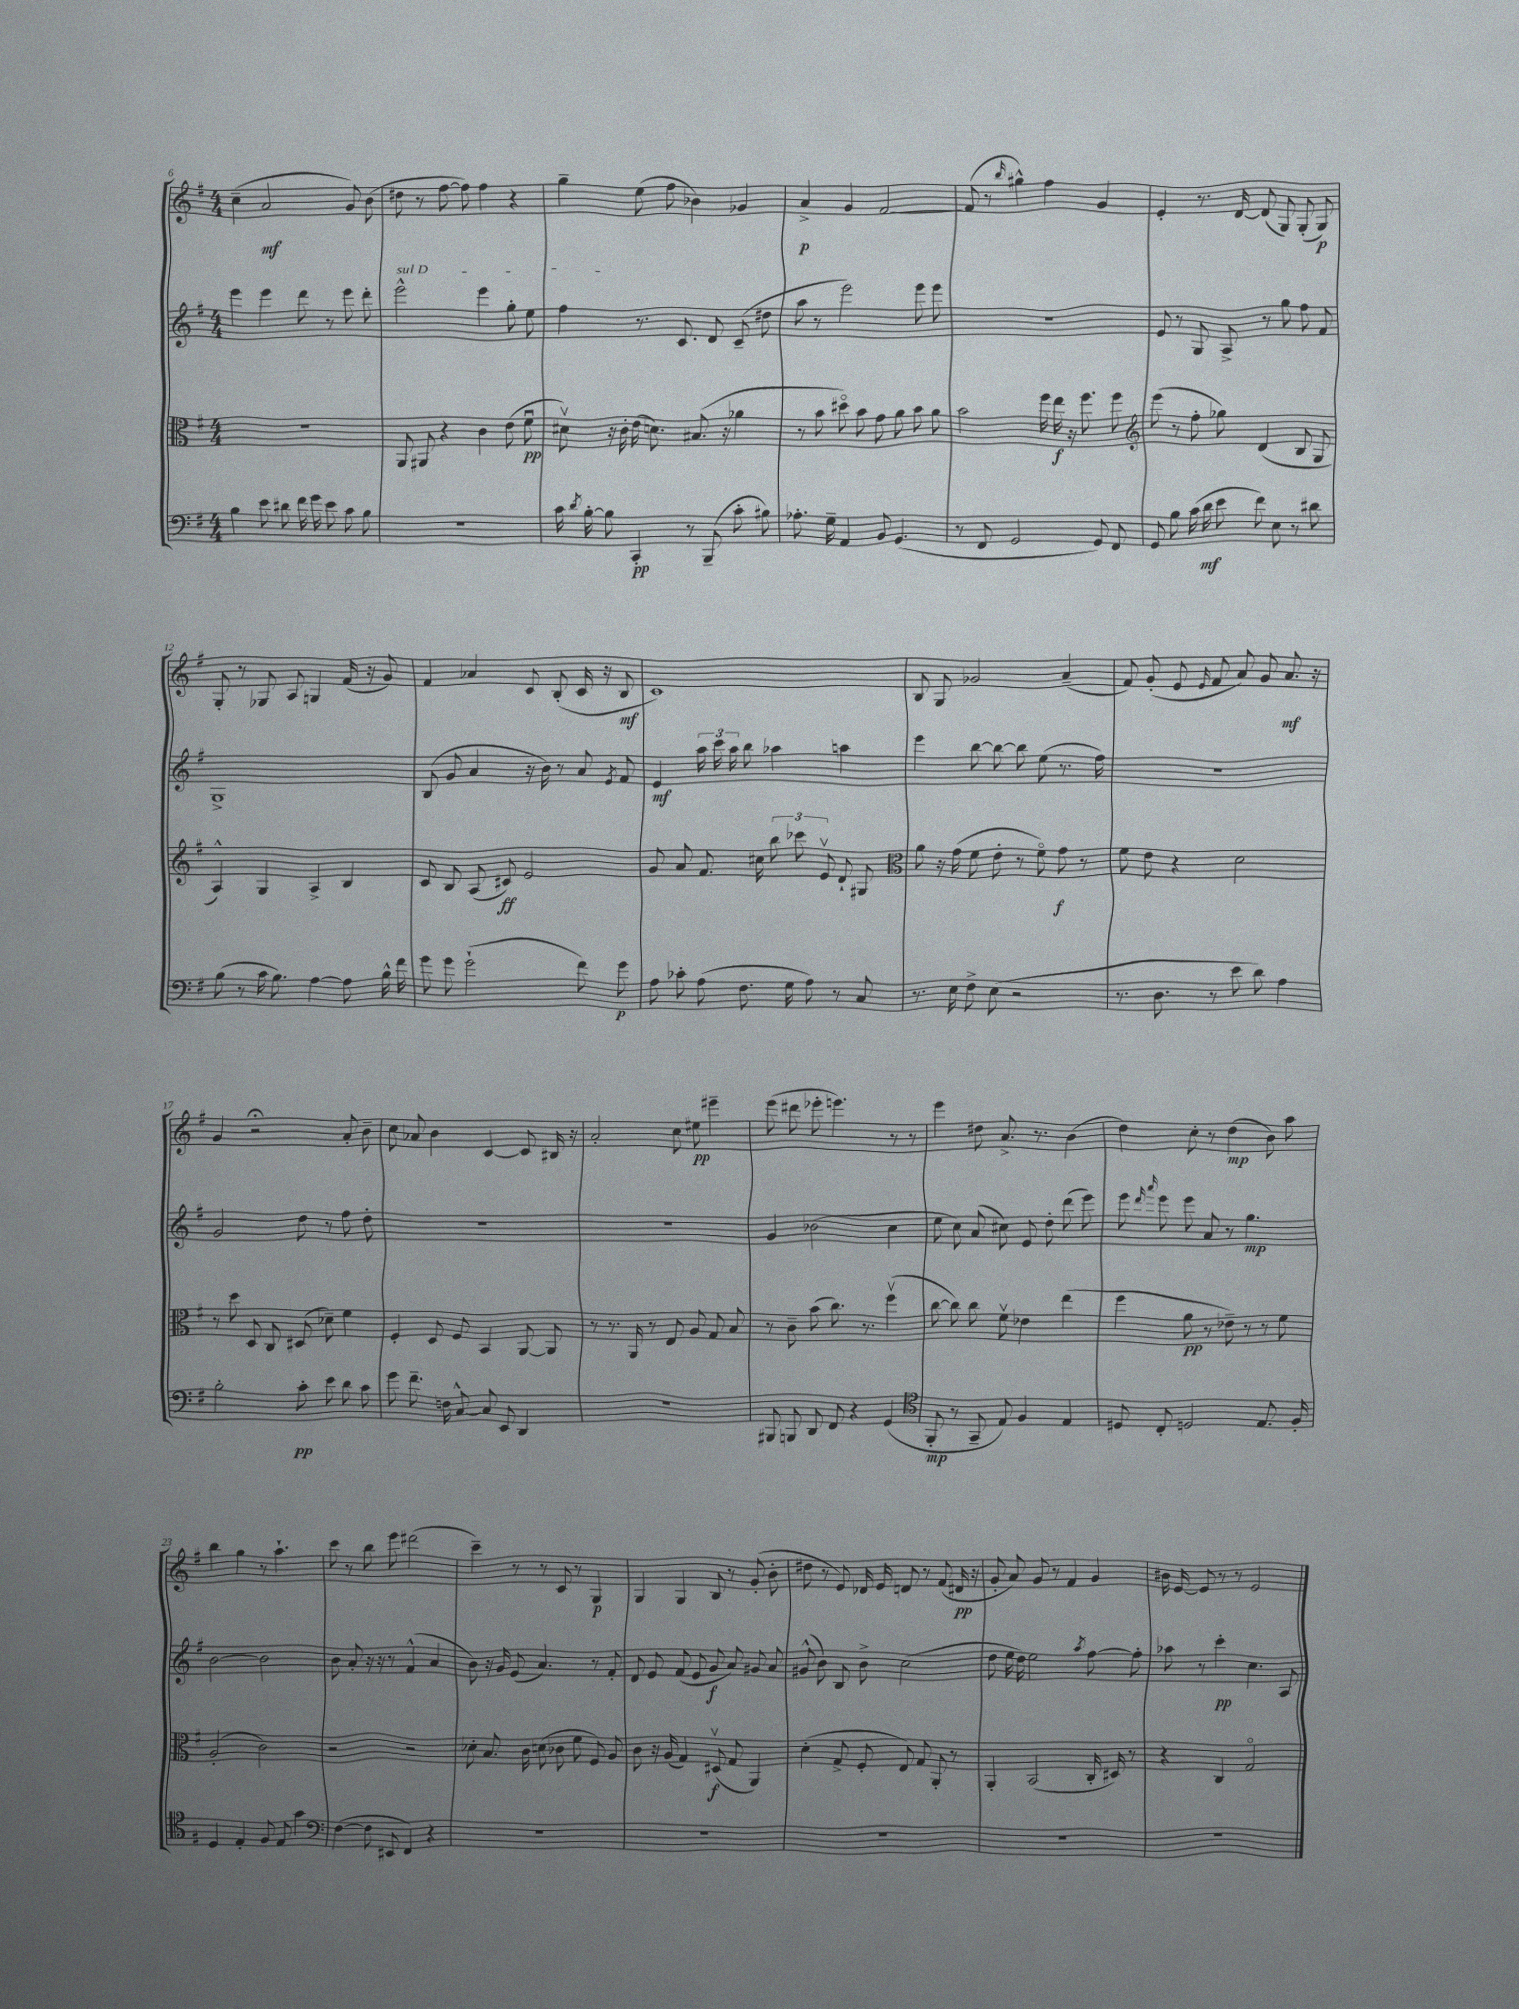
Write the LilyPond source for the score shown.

<<
\new StaffGroup <<
\new Staff = "s0" {
    \clef treble \key g \major \numericTimeSignature \time 4/4
    \autoBeamOff c''4--( a'2\mf g'8) b'8( |
    dis''8 r8 fis''8~ fis''8) fis''4 r4 |
    g''4-- e''8( fis''8 bes'4) ges'4 |
    a'4->\p g'4 fis'2~ |
    fis'8( r8 \grace { b''16 } gis''4-^) fis''4 g'4 |
    e'4-. r8. d'16~ d'8( g8) g8-.( g8\p) |
    g8-. r8 ges8 a8 g4 fis'16( r16 g'8) |
    fis'4 aes'4 c'8 b8-.( c'16 r16 b8\mf |
    c'1) |
    b8 g8 ges'2 a'4--( |
    fis'8) g'8-.( e'8 \grace { e'16 } fis'8 a'8) g'8 a'8.\mf r16 |
    g'4 r2\fermata a'8-. b'8-- |
    c''8 aes'8 b'4 c'4~ c'8 bis16 r16 |
    a'2-. c''8 eis''8\pp eis'''4-- |
    e'''8( dis'''8 ees'''8-. e'''4.) r8 r8 |
    e'''4 dis''8 a'8.-> r8. b'4( |
    d''4) c''8-. r8 d''4\mp( b'8) a''8 |
    b''4 g''4 r8 a''4.-! |
    c'''8 r8 b''8 e'''8 dis'''2( |
    c'''4--) r8 r8 c'8 r8 g4\p |
    g4 g4 b8 r8 g'8-.( b'8-. |
    dis''8 r8 e'8) des'16 e'16 d'8 r8 fis'8( dis'16\pp r16 |
    g'8-. a'8) g'8 r8 fis'4 g'4 |
    bis'16 e'16~ e'8 r8 r8 e'2 \bar "|." |
}
\new Staff = "s1" {
    \clef treble \key g \major \numericTimeSignature \time 4/4
    \autoBeamOff e'''4 e'''4 d'''8 r8 e'''8 d'''8-. |
    \once \override TextSpanner.bound-details.left.text = \markup { \italic "sul D" } e'''2-^\startTextSpan e'''4 g''8-. e''8 |
    fis''4\stopTextSpan r8. c'8. d'8 c'8--( dis''8 |
    a''8 r8 e'''2) e'''8 e'''8 |
    R1 |
    e'8 r8 g8 a8-> r8 g''8 fis''8 fis'8 |
    g1-> |
    b8( g'8 a'4 r16 b'16) r8 a'8 \acciaccatura { e'8 } fis'8 |
    e'4\mf \tuplet 3/2 { a''16 c'''16 a''16 } b''8 aes''4 a''4 |
    e'''4 b''8~ b''8~ b''8 e''8( r8. fis''16) |
    R1 |
    g'2 d''8 r8 fis''8 d''8-. |
    R1 |
    R1 |
    g'4 bes'2( c''4 |
    e''8 c''8) a'8( cis''8) e'8 d''8-. d'''8( e'''8) |
    e'''8 \grace { d'''16 a'''16 } e'''8 e'''8 a'8 r8 g''4.\mp |
    b'2~ b'2 |
    b'8 a'8-. r16 r16 r8 fis'4-^( a'4 |
    b'8) r16 g'16 e'8( a'4.) r8 fis'8-. |
    d'8 e'8 fis'8( e'8 g'8\f a'8) gis'8 a'8 |
    gis'8-^( b'8) b8 b'8-> c''2( |
    d''8 e''16 d''16) e''2 \acciaccatura { a''8 } fis''8~ fis''8-. |
    aes''8 r8 c'''4-.\pp c''4. a8 \bar "|." |
}
\new Staff = "s2" {
    \clef alto \key g \major \numericTimeSignature \time 4/4
    \autoBeamOff r1 |
    a,8 ais,8 r4 c'4 e'8( fis'8\downbow\pp |
    dis'8\upbow) r16 c'16-. e'16( d'8.) bis8.( r16 aes'4 |
    r8 b'8 dis''8\flageolet) b'8 g'8 a'8 b'8 a'8 |
    b'2 fis''16 e''16\f r16 fis''8. fis''8 |
    \clef treble e'''8( r8 fis''8-. ges''8) d'4( b8 g8 |
    a4-^) g4 a4-> b4 |
    c'8 b8 a8( cis'8\ff) e'2 |
    g'8 a'8 fis'8. cis''16 \tuplet 3/2 { b''8 ces'''8 e'8\upbow } d'8-! gis8 |
    \clef alto a'8 r16 g'16( fis'8 e'8-. r8 fis'8\flageolet) g'8\f r8 |
    fis'8 e'8 r4 d'2 |
    r8 d''8 d8 c8 dis8( des'8--) fis'4 |
    fis4-. d8 fis8 b,4 a,8~ a,8 |
    r8 r8. a,16 r8 e8 a8 g8 b8 |
    r8 c'8-- b'8( c''8.) r8. fis''4\upbow( |
    c''8~ c''8) c''8 fis'8\upbow ees'4 e''4( |
    fis''4 a'8\pp r8 ees'8--) r8 r8 fis'8 |
    a2-.( c'2) |
    r2 r2 |
    des'8-. b8. c'16 d'8( ces'8 fis'8 fis8) a8 |
    c'8 r16 a16( g4) dis8\upbow\f( g8 a,4) |
    d'4-.( g8-> fis8-. e8) g8 a,8-. r8 |
    a,4-. b,2( c16-. dis16) r8 |
    r4 c4 g2\flageolet \bar "|." |
}
\new Staff = "s3" {
    \clef bass \key g \major \numericTimeSignature \time 4/4
    \autoBeamOff b4 e'8 dis'8 fis'16 g'16 e'8 c'8 b8 |
    R1 |
    c'16 \acciaccatura { d'8 } b16~-. b8 c,4-.\pp r8 b,,8--( c'8-. bis8) |
    aes8.-. g16-- a,4 b,8 g,4.( |
    r8 fis,8 g,2 g,8) fis,8 |
    g,8 b8 c'16( d'16\mf e'8 fis'8) e8 r8 dis'8 |
    b8( r8 c'16 b8.) a4~ a8 b16-^ fis'16 |
    g'8 g'8 g'2-!( fis'8) g'8\p |
    a8 ces'8-. a8( fis8. g16 a8) r8 c8 |
    r8. e16 fis8-> e8( r2 |
    r8. d8. r8 e'8 d'8) a4 |
    b2-. c'8-.\pp e'8 d'8 c'8 |
    g'8 fis'8.-- f16 c8~-^ c8 e,8 d,4 |
    R1 |
    bis,,8 b,,8 d,8 fis,8 r4 g,4( |
    \clef tenor fis,8-.\mp r8 g,8-- e8) fis4 e4 |
    dis8 c8-. d2 e8. fis16-. |
    d4 e4-. fis8 e8 g'4 |
    \clef bass fis4~( fis8 eis,8 fis,4) r4 |
    R1 |
    R1 |
    R1 |
    R1 |
    R1 \bar "|." |
}
>>
>>
\layout { \context { \Score currentBarNumber = #6 } }
